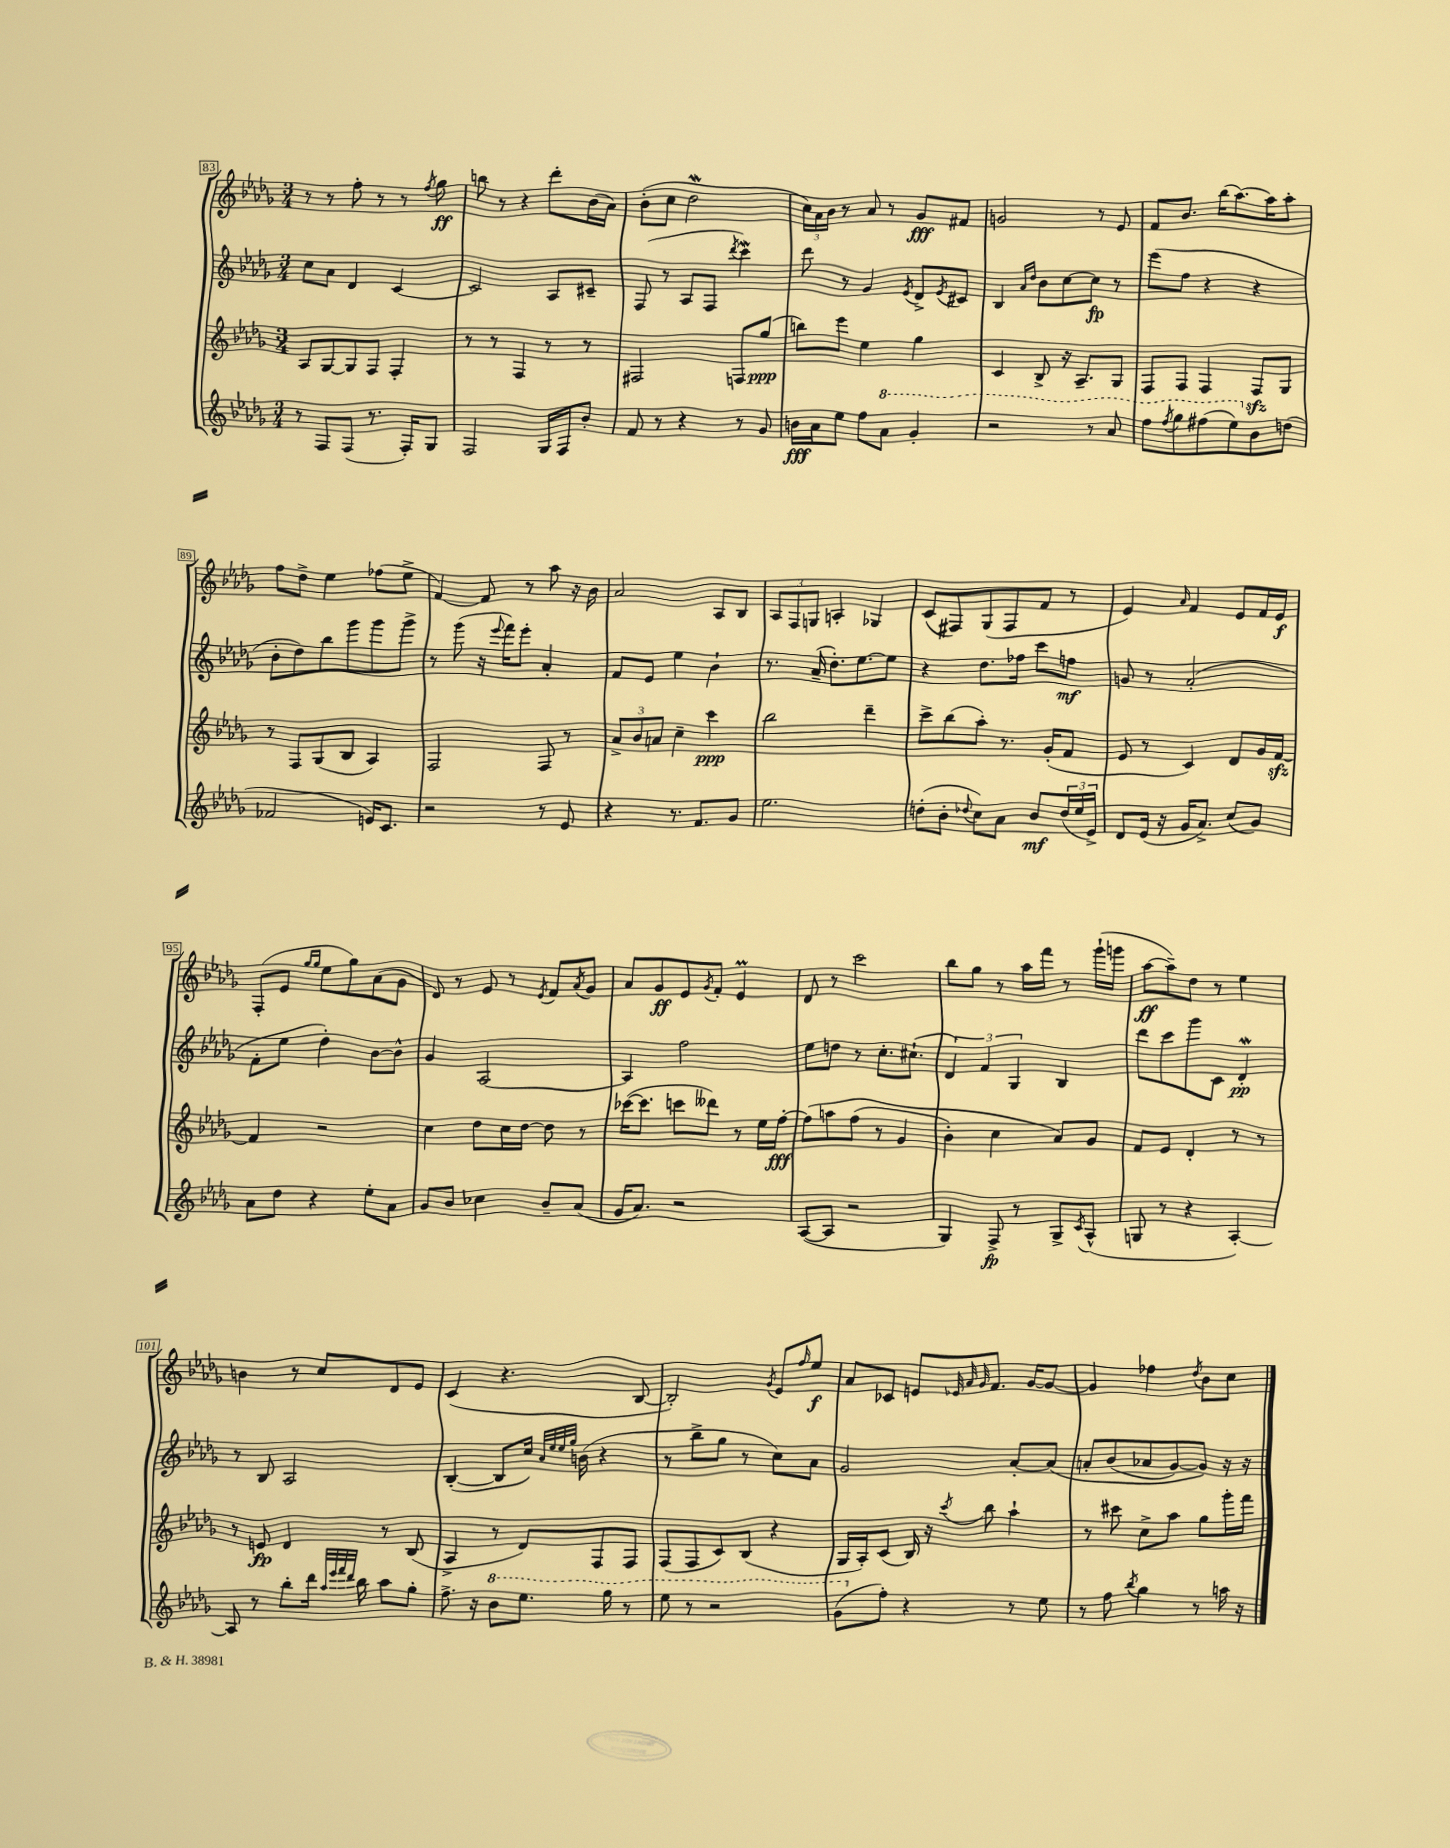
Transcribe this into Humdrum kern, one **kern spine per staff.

**kern	**dynam	**kern	**dynam	**kern	**dynam	**kern	**dynam
*part4	*part4	*part3	*part3	*part2	*part2	*part1	*part1
*staff4	*staff4	*staff3	*staff3	*staff2	*staff2	*staff1	*staff1
*clefG2	*	*clefG2	*	*clefG2	*	*clefG2	*
*k[b-e-a-d-g-]	*	*k[b-e-a-d-g-]	*	*k[b-e-a-d-g-]	*	*k[b-e-a-d-g-]	*
*M3/4	*	*M3/4	*	*M3/4	*	*M3/4	*
=83	=83	=83	=83	=83	=83	=83	=83
8r	.	8A-/L	.	8cc\L	.	8r	.
8F/L	.	[8G-/	.	8a-\J	.	8r	.
(8F/J	.	8G-/]	.	4d-/	.	8ff'\	.
8.r	.	8F/J	.	.	.	8r	.
.	.	4F'/	.	[4c/	.	8r	.
16F'/KL)	.	.	.	.	.	.	.
.	.	.	.	.	.	8qff/	.
8G-/J	.	.	.	.	.	8gg-\	ff
=84	=84	=84	=84	=84	=84	=84	=84
2F/	.	8r	.	2c/]	.	8bbn\	.
.	.	8r	.	.	.	8r	.
.	.	4F/	.	.	.	4r	.
16G-/LL	.	8r	.	8A-/L	.	8ddd-'\L	.
16F/J	.	.	.	.	.	.	.
8b-'/J	.	8r	.	8c#X~/J	.	(16b-\L	.
.	.	.	.	.	.	16a-\JJ)	.
=85	=85	=85	=85	=85	=85	=85	=85
8f/	.	2F#X/	.	(8F/	.	(8b-'\L	.
8r	.	.	.	8r	.	8cc\J	.
4r	.	.	.	8A-/L	.	2dd-w\	.
.	.	.	.	8F/J	.	.	.
.	.	.	.	8qddd-/	.	.	.
8r	.	8Fn/L	.	4cccW\)	.	.	.
8g-/	.	(8gg-/J	ppp	.	.	.	.
=86	=86	=86	=86	=86	=86	=86	=86
16bn\LL	fff	8bbn\L)	.	8ddd-\	.	24cc\LL)	.
.	.	.	.	.	.	24a-\	.
16a-\J	.	.	.	.	.	.	.
.	.	.	.	.	.	24b-\JJ	.
8ee-\J	.	8eee-\J	.	8r	.	8r	.
8ff\L	.	4ee-\	.	4g-/	.	8a-/	.
*8va	*	*	*	*	*	*	*
8aa-\J	.	.	.	.	.	8r	.
.	.	.	.	8qe-/	.	.	.
4gg-'/	.	4gg-\	.	8d-^/L	.	8g-/L	fff
.	.	.	.	8qe-/	.	.	.
.	.	.	.	8c#X/J	.	8f#X/J	.
=87	=87	=87	=87	=87	=87	=87	=87
2r	.	4c/	.	4B-/	.	2gn/	.
.	.	.	.	16qqa-/LL	.	.	.
.	.	.	.	16qqdd-/JJ	.	.	.
.	.	8B-^/	.	8b-\L	.	.	.
.	.	16r	.	[8cc\	.	.	.
.	.	8.A-~/L	.	.	.	.	.
8r	.	.	.	8cc\J]	fp	8r	.
8aa-/	.	8G-/J	.	8r	.	8e-/	.
=88	=88	=88	=88	=88	=88	=88	=88
8fff\L	.	8F/L	.	(8eee-\L	.	8f/L	.
8qfff/	.	.	.	.	.	.	.
8ggg-\	.	8F/J	.	8ff\J	.	8.b-/J	.
(8fff#X\	.	4F/	.	4r	.	.	.
.	.	.	.	.	.	(16bb-\KL	.
8eee-\)	.	.	.	.	.	[8.aa-\)	.
*X8va	*	*	*	*	*	*	*
8b-\	.	8Fzz/L	.	4r	.	.	.
.	.	.	.	.	.	16aa-\K]	.
(8ddn\J	.	8G-/J	.	.	.	8aa-'\J	.
!!LO:LB:g=z
=89	=89	=89	=89	=89	=89	=89	=89
2f-X/	.	8r	.	8b-'\L	.	8ff\L	.
.	.	8F/L	.	8dd-\)	.	8dd-^\J	.
.	.	(8G-/	.	8bb-\	.	4ee-\	.
.	.	8B-/J	.	8ggg-\	.	.	.
16en/KL)	.	4A-/)	.	8ggg-\	.	(8ff-X\L	.
8.c/J	.	.	.	.	.	.	.
.	.	.	.	8ggg-^\J	.	8ee-^\J	.
=90	=90	=90	=90	=90	=90	=90	=90
2r	.	2F/	.	8r	.	[4f/)	.
.	.	.	.	(8ggg-\	.	.	.
.	.	.	.	16r	.	8f/]	.
.	.	.	.	8qqeee-/	.	.	.
.	.	.	.	16fff\KL)	.	.	.
.	.	.	.	8eee-'\J	.	8r	.
8r	.	8F/	.	4a-'/	.	8aa-\	.
8e-/	.	8r	.	.	.	16r	.
.	.	.	.	.	.	16b-\	.
=91	=91	=91	=91	=91	=91	=91	=91
4r	.	12a-^/L	.	8f/L	.	2a-/	.
.	.	12b-/	.	.	.	.	.
.	.	.	.	8e-/J	.	.	.
.	.	12an/J	.	.	.	.	.
8.r	.	4cc~\	.	4ee-\	.	.	.
8.f/L	.	.	.	.	.	.	.
.	.	4ccc\	ppp	4b-`\	.	8A-/L	.
8g-/J	.	.	.	.	.	8B-/J	.
=92	=92	=92	=92	=92	=92	=92	=92
2.ee-\	.	2bb-\	.	8.r	.	12A-/L	.
.	.	.	.	.	.	12F/	.
.	.	.	.	.	.	12Gn/J	.
.	.	.	.	(16a-~/	.	.	.
.	.	.	.	8.dd-'\L)	.	4An'/	.
.	.	.	.	[8.ee-\	.	.	.
.	.	4ddd-~\	.	.	.	4G-X/	.
.	.	.	.	8ee-\J]	.	.	.
=93	=93	=93	=93	=93	=93	=93	=93
(8ddn'\L	.	8ccc^\L	.	4r	.	(8c/L	.
8b-'\J	.	(8bb-\	.	.	.	8F#X/)	.
8qqdd-X/	.	.	.	.	.	.	.
8cc\L)	.	8aa-'\J)	.	8.dd-\L	.	(8G-/	.
8a-\J	.	8.r	.	.	.	8F#/	.
.	.	.	.	16ff-X\Jk	.	.	.
8b-/L	mf	.	.	8ccc\L	.	8f/J	.
.	.	(16g-'/KL	.	.	.	.	.
(24dd-/L	.	8f/J	.	8ffn\J	mf	8r	.
24ee-/	.	.	.	.	.	.	.
24e-^/JJ)	.	.	.	.	.	.	.
=94	=94	=94	=94	=94	=94	=94	=94
8d-/L	.	8e-/	.	8gn/	.	4e-/)	.
(16e-/Jk	.	8r	.	8r	.	.	.
16r	.	.	.	.	.	.	.
.	.	.	.	.	.	16qqa-/	.
16g-/KL	.	4c/)	.	(2a-'/	.	4f/	.
8.a-^/J)	.	.	.	.	.	.	.
(8cc/L	.	8d-/L	.	.	.	8e-/L	.
8g-/J)	.	16g-/L	.	.	.	16f/L	.
.	.	[16fzz/JJ	.	.	.	16e-/JJ	f
!!LO:LB:g=z
=95	=95	=95	=95	=95	=95	=95	=95
8a-\L	.	4f/]	.	8f'\L	.	(8F'/L	.
8dd-\J	.	.	.	8ee-\J	.	8e-/J	.
.	.	.	.	.	.	16qqgg-/LL	.
.	.	.	.	.	.	16qqgg-/JJ	.
4r	.	2r	.	4dd-'\)	.	8ee-\L	.
.	.	.	.	.	.	8gg-\)	.
8ee-'\L	.	.	.	[8b-\L	.	(8a-\	.
8a-\J	.	.	.	8b-^^\J]	.	8g-\J	.
=96	=96	=96	=96	=96	=96	=96	=96
8g-/L	.	4cc\	.	4g-/	.	8d-/)	.
8b-/J	.	.	.	.	.	8r	.
4cc-X\	.	8dd-\L	.	[2A-/	.	8e-/	.
.	.	16cc\L	.	.	.	8r	.
.	.	[16dd-\JJ	.	.	.	.	.
.	.	.	.	.	.	8qe-/	.
8b-~/L	.	8dd-\]	.	.	.	8f/L	.
.	.	.	.	.	.	8qa-/	.
(8a-/J	.	8r	.	.	.	8g-/J	.
=97	=97	=97	=97	=97	=97	=97	=97
16g-/KL	.	([16ccc-X\KL	.	4A-/]	.	8a-/L	.
8.a-/J)	.	8.ccc-\J]	.	.	.	.	.
.	.	.	.	.	.	8g-/	ff
2r	.	8cccn\L	.	2ff\	.	8e-/	.
.	.	.	.	.	.	8qg-/	.
.	.	8ddd--X\J)	.	.	.	8f'/J	.
.	.	8r	.	.	.	4e-M/	.
.	.	16ee-\LL	.	.	.	.	.
.	.	[16ff'\JJ	fff	.	.	.	.
=98	=98	=98	=98	=98	=98	=98	=98
([8A-/L	.	(8ff\L]	.	8ee-\L	.	8d-/	.
8A-/J]	.	8aan\	.	8ddn\J	.	8r	.
2r	.	(8ff\J	.	8r	.	2ccc\	.
.	.	8r	.	8.cc'\L	.	.	.
.	.	4g-/	.	.	.	.	.
.	.	.	.	(8.cc#X`\J	.	.	.
=99	=99	=99	=99	=99	=99	=99	=99
4G-/)	.	4b-'\)	.	6d-/)	.	8bb-\L	.
.	.	.	.	.	.	8gg-\J	.
.	.	.	.	6f/	.	.	.
8F^/	fp	4cc\	.	.	.	8r	.
.	.	.	.	6G-/	.	.	.
8r	.	.	.	.	.	16aa-\LL	.
.	.	.	.	.	.	16fff\JJ	.
8G-^/L	.	8a-/L)	.	4B-/	.	8r	.
8qc/	.	.	.	.	.	.	.
(8A-^^/J	.	8g-/J	.	.	.	(16ggg-`\LL	.
.	.	.	.	.	.	16gggn\JJ	.
=100	=100	=100	=100	=100	=100	=100	=100
8Gn/	.	8f/L	.	8ddd-\L	.	[8aa-\L	ff
8r	.	8e-/J	.	8ccc\	.	8aa-~\])	.
4r	.	4d-'/	.	8ggg-\	.	8dd-\J	.
.	.	.	.	8c\J	.	8r	.
[4A-'/)	.	8r	.	4d-w'/	pp	4ee-\	.
.	.	8r	.	.	.	.	.
!!LO:LB:g=z
=101	=101	=101	=101	=101	=101	=101	=101
8A-/]	.	8r	.	8r	.	4bn\	.
8r	.	8en/	fp	8B-/	.	.	.
8bb-'\L	.	4d-/	.	2A-/	.	8r	.
16ddd-\Jk	.	.	.	.	.	8cc/L	.
32qqaa-/LLL	.	.	.	.	.	.	.
32qqeee-/	.	.	.	.	.	.	.
32qqfff/	.	.	.	.	.	.	.
32qqddd-/JJJ	.	.	.	.	.	.	.
16bb-\	.	.	.	.	.	.	.
8aa-\L	.	8r	.	.	.	8d-/	.
8gg-'\J	.	(8B-/	.	.	.	8e-/J	.
=102	=102	=102	=102	=102	=102	=102	=102
8.ff^\	.	4A-^/	.	([4B-'/	.	(4c/	.
16r	.	.	.	.	.	.	.
*8va	*	*	*	*	*	*	*
8bb-\L	.	8r	.	8B-/L]	.	4.r	.
8.eee-\J	.	8d-/L)	.	16cc/Jk)	.	.	.
.	.	.	.	32qqa-/LLL	.	.	.
.	.	.	.	32qqee-/	.	.	.
.	.	.	.	32qqee-/	.	.	.
.	.	.	.	32qqgg-/JJJ	.	.	.
.	.	.	.	(16bn\	.	.	.
.	.	8F/	.	4r	.	.	.
16ggg-\	.	.	.	.	.	.	.
8r	.	8F/J	.	.	.	[8B-/	.
=103	=103	=103	=103	=103	=103	=103	=103
8eee-\	.	(8F/L	.	8r	.	2B-'/])	.
8r	.	8F/	.	8bb-^\L	.	.	.
2r	.	8c/)	.	8gg-\J	.	.	.
.	.	(8B-/J	.	8r	.	.	.
.	.	.	.	.	.	8qg-/	.
.	.	4r	.	8cc\L)	.	8e-/L	.
.	.	.	.	.	.	16qqff/	.
.	.	.	.	8a-\J	.	8ee-/J	f
=104	=104	=104	=104	=104	=104	=104	=104
(8gg-\L	.	16G-/LL	.	2g-/	.	8a-/L	.
.	.	16A-'/J)	.	.	.	.	.
*X8va	*	*	*	*	*	*	*
8ff'\J)	.	(8c/J	.	.	.	8c-X/J	.
4r	.	16B-/)	.	.	.	8en/L	.
.	.	16r	.	.	.	.	.
.	.	.	.	.	.	32qqe-X/	.
.	.	.	.	.	.	32qqa-/	.
.	.	8qccc/	.	.	.	32qqg-/	.
.	.	8bb-\	.	.	.	8.f/J	.
8r	.	4aa-`\	.	[8a-'/L	.	.	.
.	.	.	.	.	.	[16g-/KL	.
8ee-\	.	.	.	(8a-/J]	.	8g-/J_	.
=105	=105	=105	=105	=105	=105	=105	=105
8r	.	8r	.	8an'/L	.	4g-/]	.
8ff\	.	8ccc#X\	.	(8b-/	.	.	.
8qbb-/	.	.	.	.	.	.	.
4gg-\	.	8cc^\L	.	8a-X/	.	4ff-X\	.
.	.	8aa-\J	.	[8g-/)	.	.	.
.	.	.	.	.	.	8qdd-/	.
8r	.	8gg-\L	.	8g-/J])	.	8b-\L	.
16aan\	.	16ggg-'\L	.	16r	.	8cc\J	.
16r	.	16fff\JJ	.	16r	.	.	.
==	==	==	==	==	==	==	==
*-	*-	*-	*-	*-	*-	*-	*-
